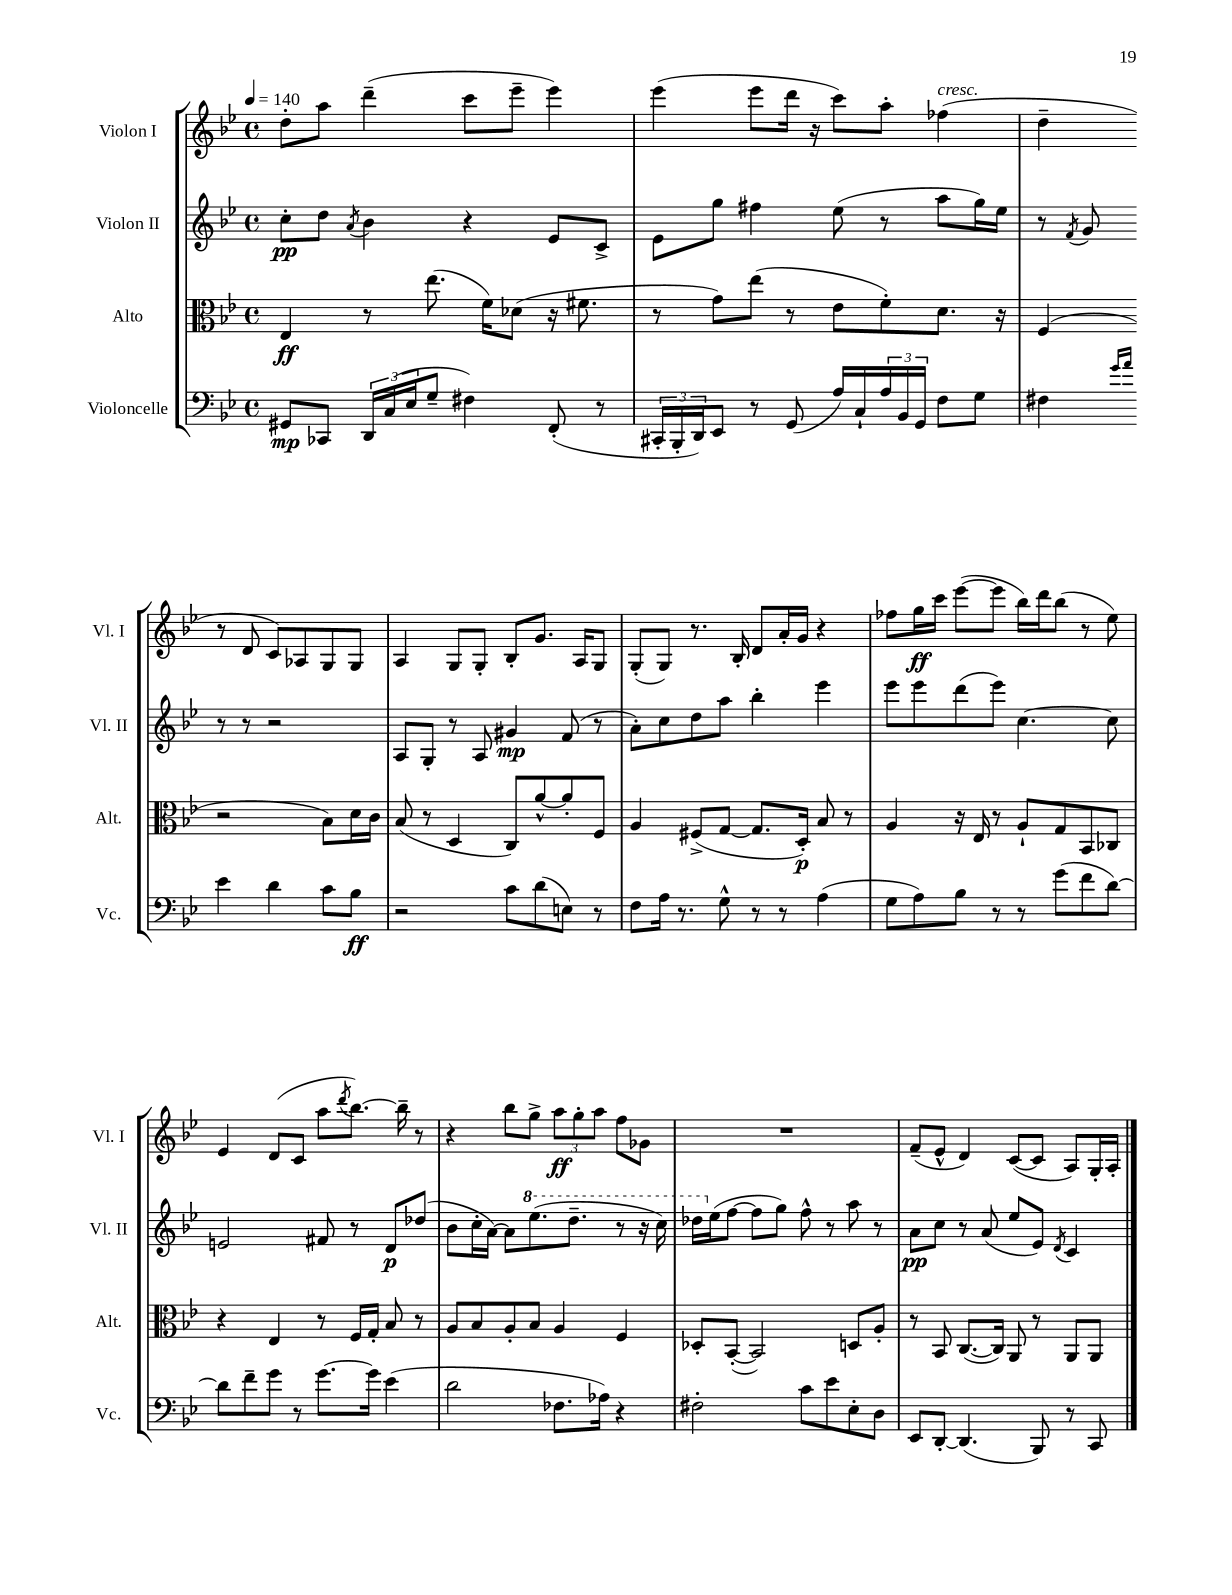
<<
\new StaffGroup <<
\new Staff = "s0" \with { instrumentName = "Violon I" shortInstrumentName = "Vl. I" } {
    \clef treble \key bes \major \defaultTimeSignature \time 4/4 \tempo 4 = 140
    d''8-. a''8 d'''4--( c'''8 ees'''8-- ees'''4) |
    ees'''4( ees'''8 d'''16 r16 c'''8) a''8-. fes''4^\markup { \italic "cresc." }( |
    d''4-- r8 d'8 c'8) aes8 g8 g8 |
    a4 g8 g8-. bes8-. g'8. a16 g8 |
    g8-.( g8) r8. bes16-. d'8 a'16-. g'16 r4 |
    fes''8 g''16\ff c'''16 ees'''8~( ees'''8 bes''16) d'''16 bes''8( r8 ees''8) |
    ees'4 d'8( c'8 a''8 \acciaccatura { d'''8 } bes''8.~) bes''16-- r8 |
    r4 bes''8 g''8-> \tuplet 3/2 { a''8\ff g''8-. a''8 } f''8 ges'8 |
    R1 |
    f'8--( ees'8-^ d'4) c'8~( c'8 a8) g16-. a16-. \bar "|." |
}
\new Staff = "s1" \with { instrumentName = "Violon II" shortInstrumentName = "Vl. II" } {
    \clef treble \key bes \major \defaultTimeSignature \time 4/4
    c''8-.\pp d''8 \acciaccatura { a'8 } bes'4 r4 ees'8 c'8-> |
    ees'8 g''8 fis''4 ees''8( r8 a''8 g''16) ees''16 |
    r8 \acciaccatura { f'8 } g'8 r8 r8 r2 |
    a8 g8-. r8 a8 gis'4\mp f'8( r8 |
    a'8-.) c''8 d''8 a''8 bes''4-. ees'''4 |
    ees'''8 ees'''8 d'''8( ees'''8) c''4.~ c''8 |
    e'2 fis'8 r8 d'8\p des''8( |
    bes'8 c''16-. a'16~) a'8 \ottava #1 ees'''8.( d'''8.-- r8 r16 c'''16) |
    des'''16 \ottava #0 ees''16( f''8~ f''8 g''8) f''8-^ r8 a''8 r8 |
    a'8\pp c''8 r8 a'8( ees''8 ees'8) \acciaccatura { d'8 } c'4 \bar "|." |
}
\new Staff = "s2" \with { instrumentName = "Alto" shortInstrumentName = "Alt." } {
    \clef alto \key bes \major \defaultTimeSignature \time 4/4
    ees4\ff r8 ees''8.( f'16) des'8( r16 fis'8. |
    r8 g'8) ees''8( r8 ees'8 f'8-.) d'8. r16 |
    f4( r2 bes8) d'16 c'16 |
    bes8( r8 d4 c8) a'8~-^ a'8-. f8 |
    a4 fis8->( g8~ g8. d16-.\p) bes8 r8 |
    a4 r16 ees16 r8 a8-! g8 bes,8 ces8 |
    r4 ees4 r8 f16 g16-. bes8 r8 |
    a8 bes8 a8-. bes8 a4 f4 |
    des8-. bes,8~-.( bes,2) d8 a8-. |
    r8 bes,8 c8.~( c16) a,8 r8 a,8 a,8 \bar "|." |
}
\new Staff = "s3" \with { instrumentName = "Violoncelle" shortInstrumentName = "Vc." } {
    \clef bass \key bes \major \defaultTimeSignature \time 4/4
    gis,8\mp ces,8 \tuplet 3/2 { d,16 c16( ees16 } g8-- fis4) f,8-.( r8 |
    \tuplet 3/2 { cis,16-. bes,,16-. d,16) } ees,8 r8 g,8( a16) c16-! \tuplet 3/2 { a16 bes,16 g,16 } f8 g8 |
    fis4 \grace { g'16 a'16 } ees'4 d'4 c'8 bes8\ff |
    r2 c'8 d'8( e8) r8 |
    f8 a16 r8. g8-^ r8 r8 a4( |
    g8 a8) bes8 r8 r8 g'8( f'8 d'8~) |
    d'8 f'8-- g'8 r8 g'8.~ g'16 ees'4( |
    d'2 fes8. aes16) r4 |
    fis2-. c'8 ees'8 ees8-. d8 |
    ees,8 d,8~-. d,4.( bes,,8) r8 c,8 \bar "|." |
}
>>
>>
\layout { \context { \Score \remove "Bar_number_engraver" } }
